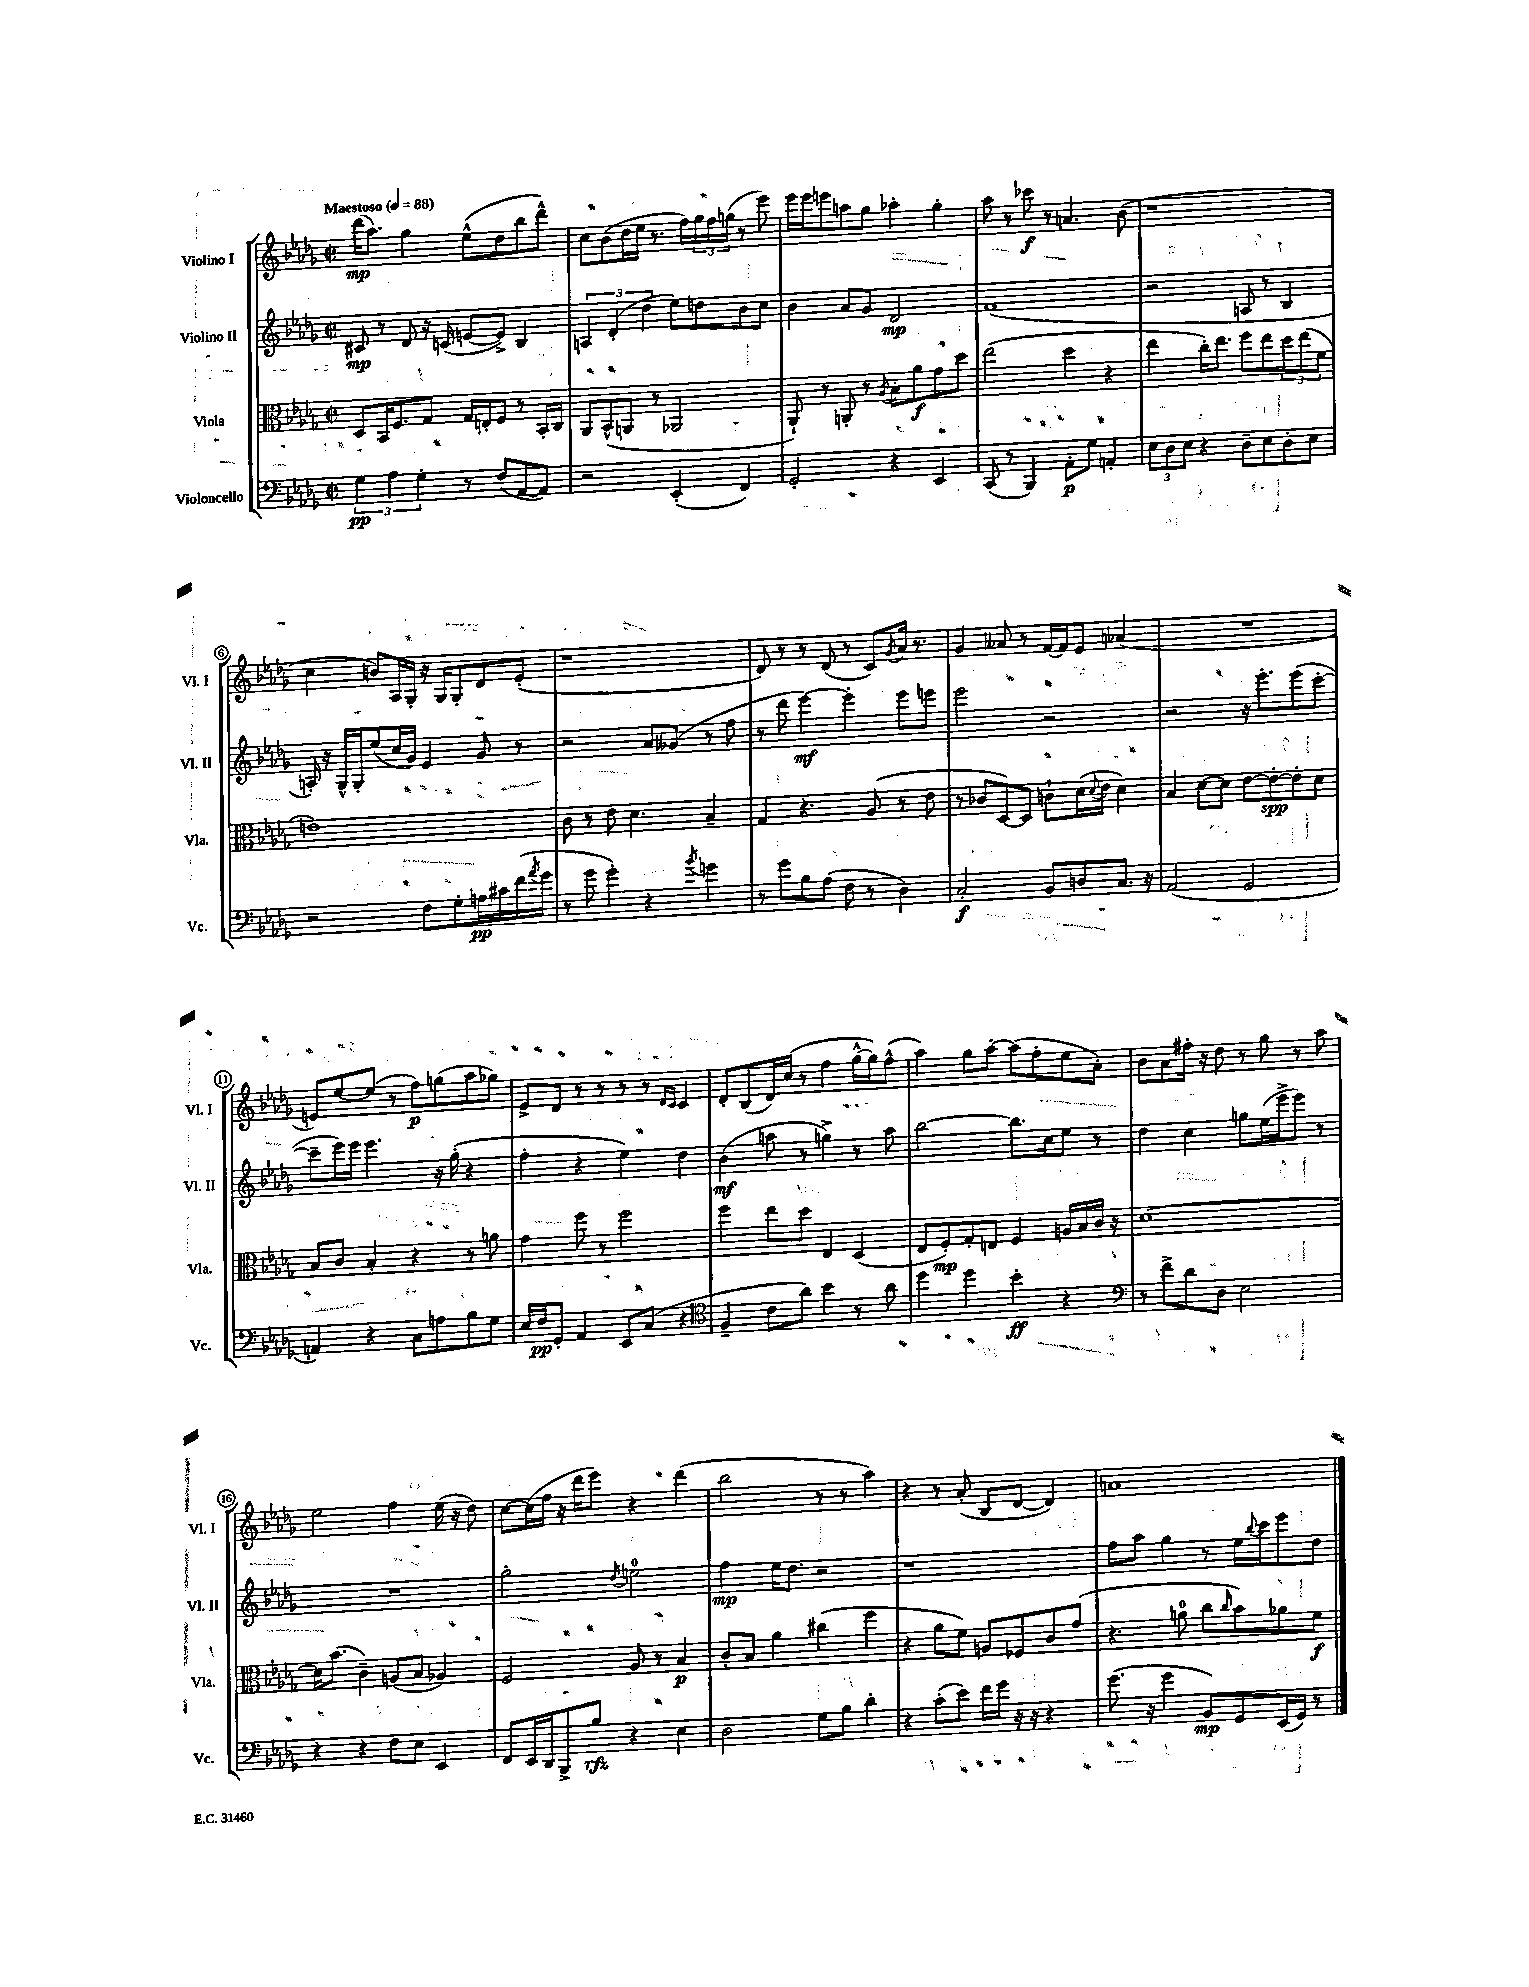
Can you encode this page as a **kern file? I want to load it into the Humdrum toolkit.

**kern	**kern	**kern	**kern
*staff4	*staff3	*staff2	*staff1
*clefF4	*clefC3	*clefG2	*clefG2
*k[b-e-a-d-g-]	*k[b-e-a-d-g-]	*k[b-e-a-d-g-]	*k[b-e-a-d-g-]
*M2/2	*M2/2	*M2/2	*M2/2
*met(c|)	*met(c|)	*met(c|)	*met(c|)
*MM88	*MM88	*MM88	*MM88
6G-	8D-	8c#	(16ddd-
.	.	.	8.aa-)
.	16BB-	8r	.
6A-	.	.	.
.	8.F	.	.
.	.	8d-	4gg-
6G-'	.	.	.
.	8G-	16r	.
.	.	(16c	.
8r	16G-	[8e	(8ee-^^
.	16E'	.	.
(8F	8F	8e^])	8dd-
[8AA-	8r	4B-	8bb-
8AA-])	16BB-'	.	8ddd-^^)
.	16C	.	.
=	=	=	=
2r	8AA-	6A	8cc
.	(8BB-^^	.	(8b-
.	.	(6d-'	.
.	8AA	.	16dd-
.	.	.	16ee-
.	.	6dd-	.
.	8r	.	8.r
(4EE-'	2AA-	8ee-)	.
.	.	.	16ff)
.	.	8dd	24gg-
.	.	.	24ff
.	.	.	(24gg
4FF)	.	8b-	8r
.	.	8cc	8eee-)
=	=	=	=
2GG-'	8AA-`)	4b-	16eee-
.	.	.	16eee-
.	8r	.	8eee
.	8AA'	8a-	8aa
.	8r	8g-	8gg-
.	8qA-	.	.
4r	8B-'	2d-	4aa-'
.	8a-	.	.
4EE-	8g-	.	4gg-'
.	8dd-	.	.
=	=	=	=
(8CC	(2ee-	(1f	8aa-
8r	.	.	8r
4BBB-)	.	.	8ccc-
.	.	.	8r
8AA-'	4dd-	.	4.a
8G-	.	.	.
4AA'	4r	.	.
.	.	.	(8b-
=	=	=	=
12E-	4ee-	2r	1r
12D-	.	.	.
12E-	.	.	.
4r	16cc')	.	.
.	8.ee-	.	.
8D-~	8ff	8A	.
8E-	8ee-	8r	.
8D-'	12dd-	4B-	.
.	(12ee-	.	.
8E-	.	.	.
.	12f	.	.
=	=	=	=
2r	1e)	16A')	4cc
.	.	16r	.
.	.	16G-^^	.
.	.	16G-'	.
.	.	(8ee-	8b)
.	.	16cc	16A-
.	.	16g-)	16G-'
8F	.	4e-	16r
.	.	.	16G-
8G-'	.	.	8G-'
16A	.	8g-	8d-
16c#	.	.	.
(16f	.	8r	(8e-'
8qa-	.	.	.
16g-	.	.	.
=	=	=	=
8r	8c	2r	1r
8g-	8r	.	.
4g-')	8e-	.	.
.	4.d-	.	.
4r	.	8a-	.
.	.	(8g--	.
8qb-	.	.	.
4g	4B-~	8r	.
.	.	8ff	.
=	=	=	=
8r	4G-	8r	8d-)
8g-	.	8ddd-	8r
8B-	4.r	[4eee-)	8r
(8A-	.	.	(8d-
8F	.	4eee-']	8r
8r	(8A-	.	8c)
.	.	.	8qg-
4D-)	8r	8eee-	16a-
.	.	.	8.r
.	8e-	8eee	.
=	=	=	=
2C'	8r	2eee-	4g-
.	8c-	.	.
.	[8D-)	.	8a--
.	8D-]	.	8r
8BB-	8c`	2r	[16f
.	.	.	16f]
8D	(16d-	.	8e-
.	8qqd-	.	.
.	16e-	.	.
8.C	4d-)	.	(4a-
16r	.	.	.
=	=	=	=
(2AA-	4B-	2r	1r
.	[8d-	.	.
.	8d-]	.	.
2GG-	[8e-	16r	.
.	.	8.eee-'	.
.	8e-'_	.	.
.	8e-']	(8eee-	.
.	8d-	[8ccc'	.
=	=	=	=
4AA)	8B-	8ccc~]	8e)
.	8c	16eee-)	[8ee-
.	.	16eee-	.
4r	4B-'	4.eee-	(8ee-]
.	.	.	8r
8C	4r	.	8ff)
8A	.	16r	(8gg
.	.	(16gg-'	.
8B-	8r	4r	8aa-
8G-	8a	.	8gg-)
=	=	=	=
16E-	4g-	4ff'	8e-^
16F	.	.	.
8GG-'	.	.	8d-
4AA-	8ff	4r	8r
.	8r	.	8r
8EE-	2ff	4ee-)	8r
(8C	.	.	8r
.	.	.	16qqd-
.	.	.	16qqc
4r	.	4dd-	4c
=	=	=	=
*clefC4	*	*	*
4F~	4ff	(4b-	8d-'
.	.	.	(8B-
8c	8ee-	8aa	16d-)
.	.	.	(16cc
8a-)	8dd-	8r	8r
4b-	4E-	4gg^)	4ff
8r	(4D-	8r	[16gg-^^
.	.	.	16gg-])
8a-	.	8aa	(8ff^^
=	=	=	=
4dd-	8E-	[2bb-	4aa-)
.	8F')	.	.
4dd-	8G-'	.	8gg-
.	8E	.	[8aa-'
4b-'	4F	8.bb-]	(8aa-]
.	.	.	8ff'
.	.	16cc	.
4r	16A	8ee-	8ee-
.	16B-	.	.
.	16c	8r	8a-')
.	16r	.	.
=	=	=	=
*clefF4	*	*	*
8r	[1d-	4dd-	8b-
8f^	.	.	8a-
8d-	.	4cc	16ff#'
.	.	.	16r
8D-	.	.	8dd-
2E-	.	8gg	8r
.	.	(16ee-	8gg-
.	.	16eee-^	.
.	.	8eee-)	8r
.	.	8r	8aa-
=	=	=	=
4r	16d-]	1r	2ee-
.	(8.b-	.	.
4r	4c~)	.	.
8F	(8A	.	4ff
8E-	8B-	.	.
4EE-	4A-)	.	(16ee-
.	.	.	16r
.	.	.	8dd-)
=	=	=	=
8FF	2F	2gg-'	[8cc
16EE-	.	.	(16cc]
16DD-	.	.	16ff
8BBB-^	.	.	16r
.	.	.	16ddd-
8B-	.	.	8eee-)
.	.	8qdd-	.
4r	8A-	2ee	4r
.	8r	.	.
4E-	4B-	.	(4ddd-
=	=	=	=
2D-	8c'	4ff	2bb-
.	8B-	.	.
.	4a-	16ee-	.
.	.	8.dd-	.
8G-	(4cc#	2r	8r
8B-	.	.	8r
4d-'	4ff	.	4aa-)
=	=	=	=
4r	4r	1r	4r
(8c'	8a-	.	8r
8e-)	8f)	.	(8a-'
16f	8A	.	8B-
16g-	.	.	.
16r	8F-	.	[8d-
16r	.	.	.
4r	8c	.	4d-])
.	(8g-	.	.
=	=	=	=
(8.g-	4.r	8ff	1a
.	.	8aa-	.
16r	.	.	.
4g-	.	4gg-	.
.	8a	.	.
8BB-)	8cc	8r	.
.	16qqcc	.	.
8GG-	8b-)	16ee-	.
.	.	8qqbb-	.
.	.	16ccc	.
(16EE-	8a-	8eee-	.
16GG-)	.	.	.
8r	8f	8dd-	.
==	==	==	==
*-	*-	*-	*-
